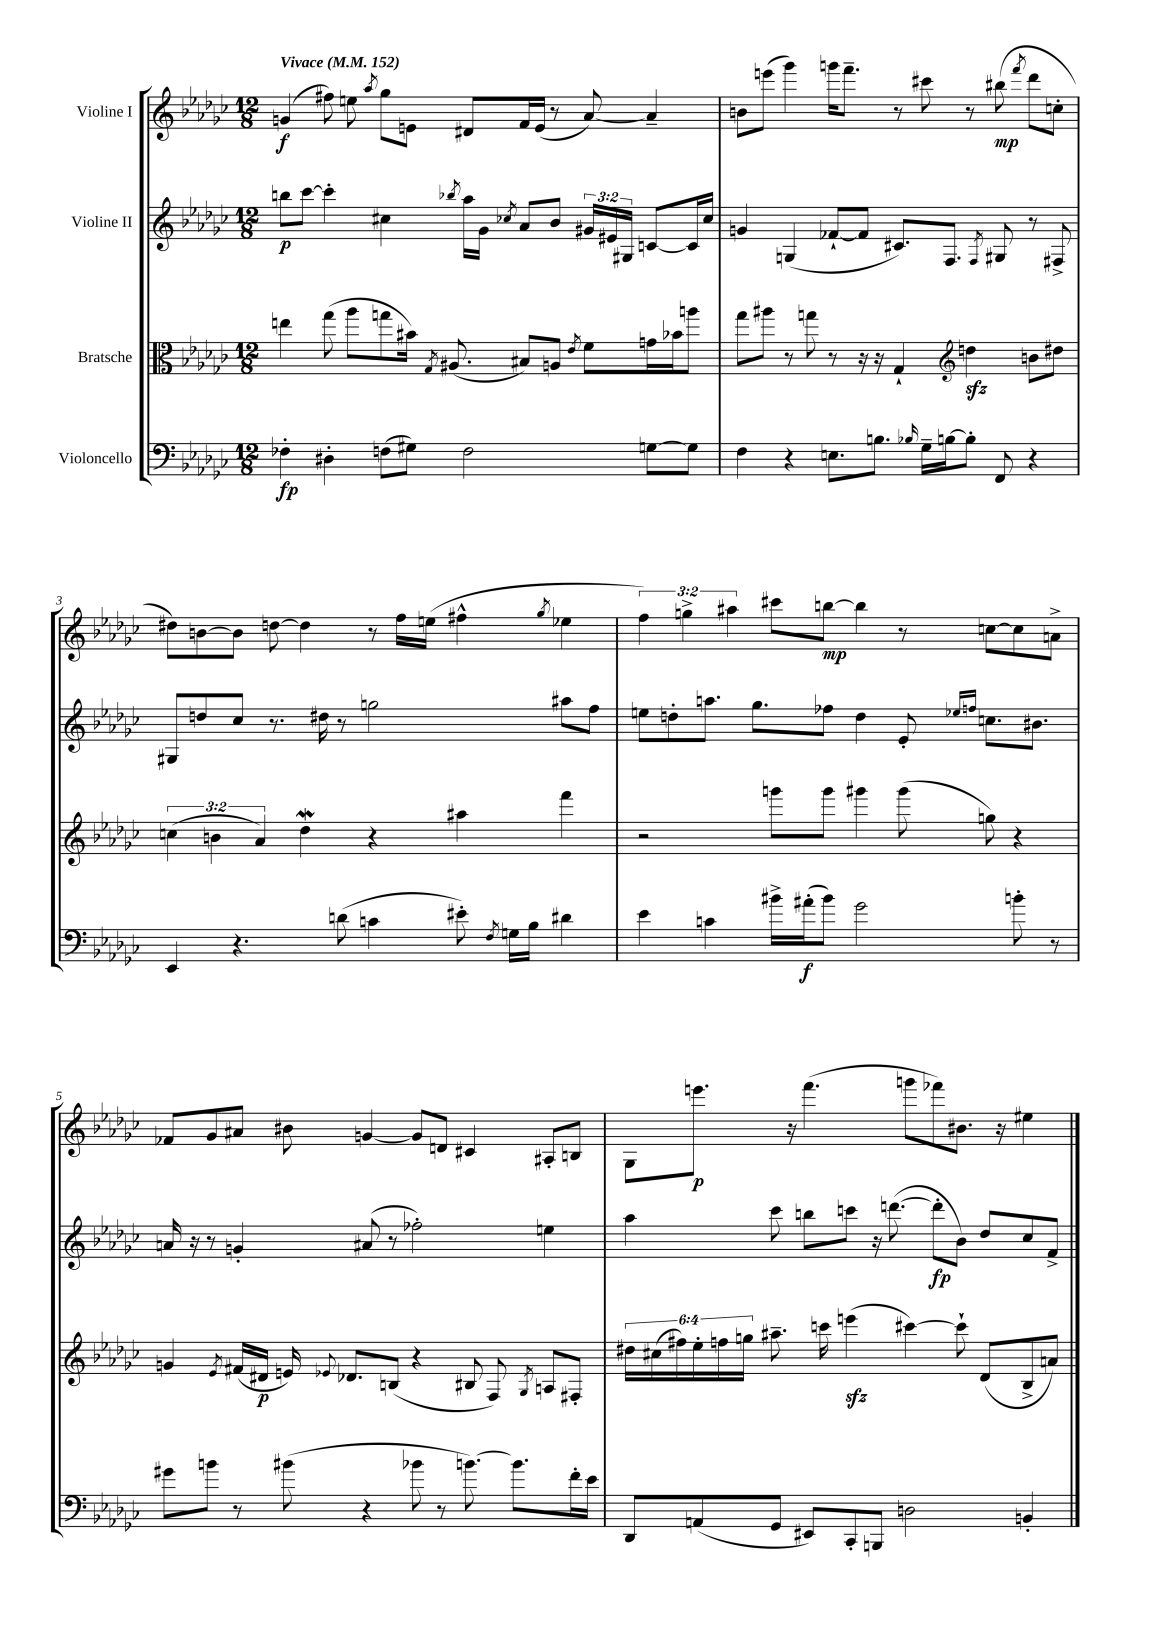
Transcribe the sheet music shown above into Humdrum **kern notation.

**kern	**kern	**kern	**kern
*staff4	*staff3	*staff2	*staff1
*clefF4	*clefC3	*clefG2	*clefG2
*k[b-e-a-d-g-c-]	*k[b-e-a-d-g-c-]	*k[b-e-a-d-g-c-]	*k[b-e-a-d-g-c-]
*M12/8	*M12/8	*M12/8	*M12/8
*MM152	*MM152	*MM152	*MM152
4F-'\	4ee\	8bb\L	(4g/
.	.	[8ccc-\J	.
4D#'\	(8gg-\	4ccc-'\]	8ff#\)
.	8aa-\L	.	8ee\
.	.	.	8qaa-/
(8F\L	8gg\	4cc#\	8gg-\L
8G#\J)	16b#\Jk)	.	8e\J
.	8qG-/	.	.
.	(8.A#/	.	.
.	.	8qbb-/	.
2F\	.	16aa-\LL	8d#/L
.	.	16g-\JJ	.
.	.	8qcc-/	.
.	8B#/L)	8a-/L	16f/L
.	.	.	(16e/JJ
.	8A/J	8b-/J	8r
.	8qe-/	.	.
.	8f\L	24g#/LL	[8a-/)
.	.	24e#/	.
.	.	24G#/JJ	.
[8G\L	16g\L	[8c/L	4a-~/]
.	16b-\J	.	.
8G\]J	8aa\J	16c/]L	.
.	.	16cc-/JJ	.
=	=	=	=
4F\	8gg-\L	4g/	8b\L
.	8aa#\J	.	(8eee\J
4r	8r	(4G/	4ggg-\)
.	8gg\	.	.
8.E\L	8r	[8f-`/L	16ggg\LK
.	.	.	8.fff~\J
.	16r	8f-/]J	.
8.B\J	16r	.	.
.	4G-`/	8.c#/L)	8r
16qqB-/	.	.	.
16G-~\LL	.	.	8ccc#\
[16B\J	.	8.F/J	.
*	*clefG2	*	*
8B'\]J	4dd\	.	8r
.	.	8qF/	.
8FF/	.	8G#/	(8bb#\
.	.	.	8qfff/
4r	8b\L	8r	8ddd-\L
.	8dd#\J	8F#^/	8cc'\J
=	=	=	=
4EE-/	(6cc\	8G#/L	8dd#\L)
.	.	8dd/	[8b\
.	6b\	.	.
4.r	.	8cc-/J	8b\]J
.	6a-/)	.	.
.	.	8.r	[8dd\
.	4dd-\	.	4dd\]
.	.	16dd#\	.
(8d\	.	8r	.
4c\	4r	2gg\	8r
.	.	.	16ff\LL
.	.	.	(16ee\JJ
8e#'\)	4aa#\	.	4ff#^^\
8qF/	.	.	.
16G\LL	.	.	.
16B-\JJ	.	.	.
.	.	.	8qgg-/
4d#\	4fff\	8aa#\L	4ee-\
.	.	8ff\J	.
=	=	=	=
4e-\	2r	8ee\L	6ff\)
.	.	8dd'\	.
.	.	.	6gg^\
4c\	.	8.aa\J	.
.	.	.	6aa#\
.	.	8.gg-\L	.
16b#^\LL	8ggg\L	.	8ccc#\L
(16a#'\J	.	.	.
8b#\J)	8ggg\J	8ff-\J	[8bb\J
2g-\	4ggg#\	4dd\	4bb\]
.	(8ggg#\	8e-'/	8r
.	.	16qqee-/LL	.
.	.	16qqff/JJ	.
.	8gg\)	8.cc\L	[8cc\L
8b'\	4r	.	8cc\]
.	.	8.b#\J	.
8r	.	.	8a^\J
=	=	=	=
8g#\L	4g/	16a/	8f-/L
.	.	16r	.
8b\J	.	8r	8g-/
.	8qe-/	.	.
8r	(16f#/LL	4g'/	8a#/J
.	16d#/JJ	.	.
(8b#\	16e/)	.	8b#\
.	8qqe-/	.	.
.	8.d-/L	.	.
4r	.	(8a#/	[4g/
.	(8B/J	8r	.
8b-\	4r	2ff-'\)	8g/]L
8r	.	.	8d/J
[8.b\)	8B#/	.	4c#/
.	8F/)	.	.
8.b\]L	.	.	.
.	8qG-/	.	.
.	8A/L	4ee\	8A#'/L
16f'\L	8F#'/J	.	8B/J
16e-\JJ	.	.	.
=	=	=	=
8DD-/L	24dd#\LL	4aa-\	8G-\L
.	(24cc#\	.	.
.	24ff#\)	.	.
(8AA/	24ee-'\	.	8.eee\J
.	24ff\	.	.
.	24gg\JJ	.	.
8GG-/J	8.aa#~\	8ccc-\	.
.	.	.	16r
8EE#/L)	.	8bb\L	(4.fff\
.	16ccc\	.	.
8CC-'/	(4eee\	8ccc\J	.
8BBB/J	.	16r	.
.	.	([8.ddd\	.
2D\	[4ccc#\)	.	8ggg\L
.	.	8ddd'\]L	8fff-\)
.	8ccc#`\]	8b-\J)	8.b#\J
.	(8d-/L	8dd-/L	.
.	.	.	16r
4BB'/	8B-^/	8cc-/	4ee#\
.	8a/J)	8f^/J	.
==	==	==	==
*-	*-	*-	*-
